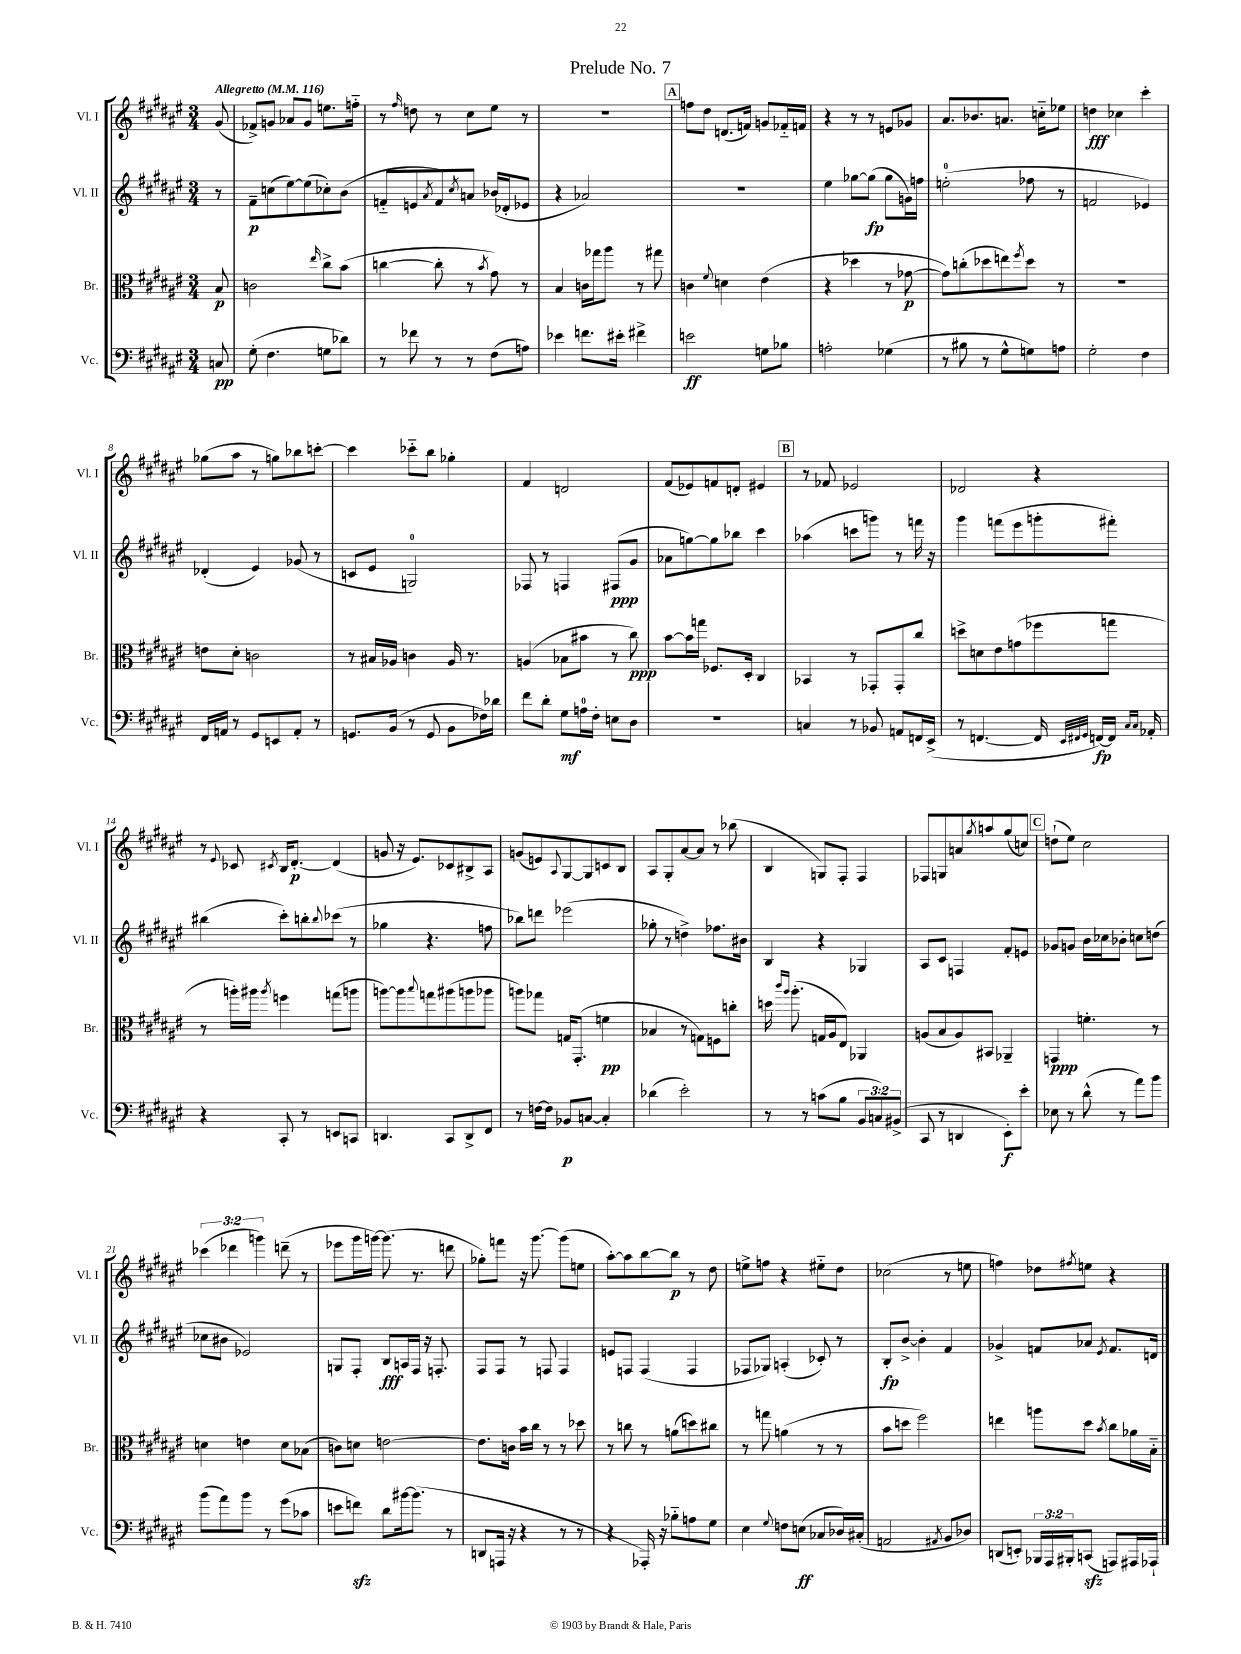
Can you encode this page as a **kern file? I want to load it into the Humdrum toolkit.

**kern	**dynam	**kern	**dynam	**kern	**dynam	**kern	**dynam
*part4	*part4	*part3	*part3	*part2	*part2	*part1	*part1
*staff4	*staff4	*staff3	*staff3	*staff2	*staff2	*staff1	*staff1
*I"Vc.	*	*I"Br.	*	*I"Vl. II	*	*I"Vl. I	*
*I'Vc.	*	*I'Br.	*	*I'Vl. II	*	*I'Vl. I	*
*clefF4	*	*clefC3	*	*clefG2	*	*clefG2	*
*k[f#c#g#d#a#e#]	*	*k[f#c#g#d#a#e#]	*	*k[f#c#g#d#a#e#]	*	*k[f#c#g#d#a#e#]	*
*M3/4	*	*M3/4	*	*M3/4	*	*M3/4	*
*MM116	*	*MM116	*	*MM116	*	*MM116	*
=	=	=	=	=	=	=	=
!	!	!	!	!	!	!LO:TX:a:B:t=Allegretto	!
8Cn/	pp	8B/	p	8r	.	(8g#/	.
=1	=1	=1	=1	=1	=1	=1	=1
(8G#'\	.	2cn\	.	8f#~\L	p	8f-X^/L)	.
4.F#\	.	.	.	(8ccn\	.	8gn/J	.
.	.	.	.	[8ee#\)	.	8a-X/L	.
.	.	.	.	(8ee#\]	.	8g/J	.
.	.	16qqee#/	.	.	.	.	.
8Gn\L	.	8cc#^\L	.	8cc-X'\)	.	8.een\L	.
8d-X\J)	.	(8b\J	.	(8b\J	.	.	.
.	.	.	.	.	.	16ffn\Jk	.
=2	=2	=2	=2	=2	=2	=2	=2
8r	.	[4ccn\	.	8fn/L	.	8r	.
.	.	.	.	.	.	16qqff#/	.
8f-X\	.	.	.	8en/	.	8ddn\	.
.	.	.	.	8qa#/	.	.	.
8r	.	8cc'\]	.	8f/)	.	8r	.
.	.	.	.	8qcc#/	.	.	.
8r	.	8r	.	8an/J	.	8cc#\L	.
.	.	8qb/	.	.	.	.	.
(8F#\L	.	8g#\)	.	(16b-X/LL	.	8ee#\J	.
.	.	.	.	16d-X'/J	.	.	.
8An\J)	.	8r	.	8e-X/J	.	8r	.
=3	=3	=3	=3	=3	=3	=3	=3
4e-X\	.	4B/	.	4r	.	2.r	.
8.fn\L	.	16cn\LL	.	2a-X/)	.	.	.
.	.	16gg-X\J	.	.	.	.	.
.	.	8aa#\J	.	.	.	.	.
16e#X'\Jk	.	.	.	.	.	.	.
4f#X^\	.	8r	.	.	.	.	.
.	.	8gg#X\	.	.	.	.	.
!!LO:REH:place=s1:t=A
=4	=4	=4	=4	=4	=4	=4	=4
2en\	ff	4cn\	.	2.r	.	8ffn\L	.
.	.	.	.	.	.	8dd#\J	.
.	.	8qqf#/	.	.	.	.	.
.	.	4dn\	.	.	.	(8.dn/L	.
.	.	.	.	.	.	16fn/Jk)	.
8Gn\L	.	(4e#\	.	.	.	8gn/L	.
8B-X\J	.	.	.	.	.	16f-X/L	.
.	.	.	.	.	.	16fn/JJ	.
=5	=5	=5	=5	=5	=5	=5	=5
2An'\	.	4r	.	4ee#\	.	4r	.
.	.	4dd-X\	.	[8gg-X\L	.	8r	.
.	.	.	.	(8gg-\J]	fp	8r	.
(4G-X\	.	8r	.	8gg-\L	.	8en/L	.
.	.	[8g-X\	p	16gn\L)	.	8g-X/J	.
.	.	.	.	16ffn\JJ	.	.	.
=6	=6	=6	=6	=6	=6	=6	=6
8r	.	8g-\L])	.	(2een'\	.	8.a#/L	.
8B#X\	.	(8ccn'\	.	.	.	.	.
.	.	.	.	.	.	8.b-X/	.
8r	.	8dd-X\	.	.	.	.	.
8G#^^\L	.	8een\)	.	.	.	8.an/J	.
.	.	8qff#/	.	.	.	.	.
8Gn\)	.	8dd-\J	.	8ff-X\	.	.	.
.	.	.	.	.	.	16ccn\KL	.
8An\J	.	8r	.	8r	.	8ee-X\J	.
=7	=7	=7	=7	=7	=7	=7	=7
2G#'\	.	2.r	.	2fn/	.	4ddn\	fff
.	.	.	.	.	.	4cc-X\	.
4F#\	.	.	.	4e-X/)	.	4ccc#'\	.
!!LO:LB:g=z
=8	=8	=8	=8	=8	=8	=8	=8
16FF#/LL	.	8en\L	.	(4d-X'/	.	(8gg-X\L	.
16AAn/JJ	.	.	.	.	.	.	.
8r	.	8d#'\J	.	.	.	8aa#\J	.
8GG#/L	.	2cn\	.	4e#/)	.	8r	.
8EEn/	.	.	.	.	.	8ggn\L)	.
8AA'/J	.	.	.	(8g-X/	.	8bb-X\	.
8r	.	.	.	8r	.	[8cccn'\J	.
=9	=9	=9	=9	=9	=9	=9	=9
8.GGn/L	.	8r	.	8cn/L	.	4ccc\]	.
.	.	16B#X/LL	.	8e#/J	.	.	.
(16BB/Jk	.	16A-X/JJ	.	.	.	.	.
8r	.	4cn\	.	2Gn/)	.	8ccc-X\L	.
8GG/	.	.	.	.	.	8bb\J	.
8BB\L	.	16A-/	.	.	.	4gg-X'\	.
.	.	8.r	.	.	.	.	.
16F-X\L)	.	.	.	.	.	.	.
16d-X\JJ	.	.	.	.	.	.	.
=10	=10	=10	=10	=10	=10	=10	=10
8f#\L	.	(4An/	.	8F-X/	.	4f#/	.
8d#'\J	.	.	.	8r	.	.	.
8G#\L	mf	8B-X\L	.	4Fn/	.	2dn/	.
16An\L	.	8b#X\J	.	.	.	.	.
16F#'\JJ	.	.	.	.	.	.	.
8En\L	.	8r	.	(8F#X/L	ppp	.	.
8D#\J	.	8cc#\)	ppp	8g#/J	.	.	.
=11	=11	=11	=11	=11	=11	=11	=11
2.r	.	[8b\L	.	8a-X\L	.	(8f#/L	.
.	.	16b\L]	.	[8ggn\)	.	8e-X/)	.
.	.	16ggn\JJ	.	.	.	.	.
.	.	8.F-X/L	.	8gg\]	.	8fn/	.
.	.	.	.	8bb-X\J	.	8dn'/J	.
.	.	16D#'/Jk	.	.	.	.	.
.	.	4C#/	.	4ccc#\	.	4e#X/	.
!!LO:REH:place=s1:t=B
=12	=12	=12	=12	=12	=12	=12	=12
4Cn/	.	4BB-X/	.	(4aa-X\	.	8r	.
.	.	.	.	.	.	8f-X/	.
8r	.	8r	.	8cccn\L	.	2e-X/	.
8BB-X/	.	8GG-X'/L	.	8gggn\J)	.	.	.
8AAn/L	.	8GG-'/	.	8r	.	.	.
16FFn/L	.	8cc#/J	.	16fffn\	.	.	.
(16EE#^/JJ	.	.	.	16r	.	.	.
=13	=13	=13	=13	=13	=13	=13	=13
8r	.	8ddn^\L	.	4ggg#\	.	2d-X/	.
[4.FFn/	.	8dn\	.	.	.	.	.
.	.	8e#\	.	(8fffn\L	.	.	.
.	.	(8gn\	.	8eee#\	.	.	.
16FF/]	.	8ff-X\	.	8gggn'\	.	4r	.
32qqEE#/LLL	.	.	.	.	.	.	.
32qqFF#X/	.	.	.	.	.	.	.
32qqGG#/JJJ	.	.	.	.	.	.	.
[16FFn/LL)	fp	.	.	.	.	.	.
16FF/JJ]	.	8ggn\J	.	8fff#X'\J)	.	.	.
16qqC#/LL	.	.	.	.	.	.	.
16qqC#/JJ	.	.	.	.	.	.	.
16AA-X'/	.	.	.	.	.	.	.
!!LO:LB:g=z
=14	=14	=14	=14	=14	=14	=14	=14
4r	.	8r	.	(4bb#X\	.	8r	.
.	.	.	.	.	.	8qqe#/	.
.	.	16aan'\LL)	.	.	.	8c-X/	.
.	.	16aa#X\JJ	.	.	.	.	.
.	.	8qaa#/	.	.	.	8qc#X/	.
8CC#'/	.	4ffn\	.	8ccc#'\L)	.	16B/KL	.
.	.	.	.	.	.	[8.d#'/J	p
8r	.	.	.	8bbn'\	.	.	.
.	.	.	.	8qqbb/	.	.	.
8EEn/L	.	(8ggn\L	.	(8ccc-X\J	.	(4d#/]	.
8CCn/J	.	8aan\J	.	8r	.	.	.
=15	=15	=15	=15	=15	=15	=15	=15
4.DDn/	.	[8aan\L)	.	4gg-X\	.	8gn/	.
.	.	8aa\]	.	.	.	16r	.
.	.	.	.	.	.	8.e#/L)	.
.	.	8qqbb/	.	.	.	.	.
.	.	8ggn\	.	4.r	.	.	.
8CC#/L	.	(8aa#X\	.	.	.	8c-X/	.
8DD^/	.	8aan\	.	.	.	8B#X^/	.
8FF#/J	.	8aa-X\J	.	8ffn\	.	8A#/J	.
=16	=16	=16	=16	=16	=16	=16	=16
8r	.	8aan\L)	.	8bb-X\L)	.	(8gn/L	.
[16Fn\LL	.	8gg-X\J	.	8dddn\J	.	8en/)	.
16F\JJ]	.	.	.	.	.	.	.
.	.	.	.	.	.	8qqA#/	.
8BB-X/L	p	16Gn/KL	.	(2eee-X\	.	[8G#/	.
.	.	(8.GG#'/J	.	.	.	.	.
[8Cn/J	.	.	.	.	.	8G#/]	.
4C'/]	.	4fn\	pp	.	.	8cn/	.
.	.	.	.	.	.	8B/J	.
=17	=17	=17	=17	=17	=17	=17	=17
(4d-X\	.	4B-X/	.	8gg-X'\	.	8A#/L	.
.	.	.	.	8r	.	8G#'/	.
2e#'\)	.	8r	.	4ddn^\)	.	[8a#/	.
.	.	8Gn\L)	.	.	.	8a#/J]	.
.	.	8Fn\	.	8.ff-X\L	.	8r	.
.	.	8ccn'\J	.	.	.	(8bb-X\	.
.	.	.	.	16b#X\Jk	.	.	.
=18	=18	=18	=18	=18	=18	=18	=18
8r	.	16ddn\	.	4B/	.	4B/	.
.	.	16qqccc#/LL	.	.	.	.	.
.	.	16qqaa#/JJ	.	.	.	.	.
.	.	(8.aa#'\	.	.	.	.	.
8r	.	.	.	.	.	.	.
(8cn\L	.	16Gn/LL	.	4r	.	8Gn/L)	.
.	.	16A#/J	.	.	.	.	.
8B\J	.	8E#/J)	.	.	.	8F#'/J	.
12BB/L	.	4AA-X/	.	4G-X/	.	4F#/	.
12Cn/)	.	.	.	.	.	.	.
(12BB#X^/J	.	.	.	.	.	.	.
=19	=19	=19	=19	=19	=19	=19	=19
8CC#/	.	(8An/L	.	8A#/L	.	8F-X/L	.
8r	.	8B/	.	8c#/J	.	8Gn/	.
4DDn/	.	8A/)	.	4Fn/	.	8an/	.
.	.	.	.	.	.	8qgg#/	.
.	.	8BB#X/J	.	.	.	8aan/	.
8EE#'\L)	f	4AA-X~/	.	8f#'/L	.	(8gg#/	.
8e#'\J	.	.	.	8en/J	.	8ccn/J)	.
!!LO:REH:place=s1:t=C
=20	=20	=20	=20	=20	=20	=20	=20
8E-X\	.	4GGn/	ppp	8g-X/L	.	(8ddn`\L	.
8r	.	.	.	8gn/J	.	8ee#\J)	.
(8d#^^\	.	4.fn'\	.	16b\LL	.	2cc#\	.
.	.	.	.	16cc-X\J	.	.	.
8r	.	.	.	8b-X'\J	.	.	.
8a#\L)	.	.	.	8ccn\L	.	.	.
8b\J	.	8r	.	(8ddn\J	.	.	.
!!LO:LB:g=z
=21	=21	=21	=21	=21	=21	=21	=21
(8b\L	.	4dn\	.	8cc-X\L	.	(6ccc-X\	.
8a#\)	.	.	.	8b#X\J	.	.	.
.	.	.	.	.	.	6ddd-X\	.
8b\J	.	4en\	.	2e-X/)	.	.	.
.	.	.	.	.	.	6gggn\)	.
8r	.	.	.	.	.	.	.
(8g#\L	.	8d\L	.	.	.	(8dddn~\	.
8c-X\J	.	(8B-X\J	.	.	.	8r	.
=22	=22	=22	=22	=22	=22	=22	=22
8en\L	.	8cn\L)	.	8Gn/L	.	8eee-X\L	.
8fnzz\J)	.	8dn\J	.	8F#'/J	.	16ggg#\L	.
.	.	.	.	.	.	[16gggn\JJ)	.
8d#\L	.	[2en\	.	8B/L	fff	(8.ggg\]	.
[16b#X\k	.	.	.	16An/L	.	.	.
(8.b#\J]	.	.	.	16F#/JJ	.	8.r	.
.	.	.	.	16r	.	.	.
.	.	.	.	8.Fn'/	.	.	.
8r	.	.	.	.	.	8dddn\	.
=23	=23	=23	=23	=23	=23	=23	=23
8DDn/L	.	8.e\L]	.	8F#/L	.	8gg-X'\L)	.
16AAAn/Jk	.	.	.	8F#/J	.	8fffn\J	.
16r	.	16cn\Jk	.	.	.	.	.
4r	.	16b\LL	.	8r	.	16r	.
.	.	16cc#\JJ	.	.	.	[8.ggg#\	.
.	.	8r	.	8Fn/	.	.	.
8r	.	8r	.	4F/	.	(8ggg#\L]	.
8r	.	8dd-X\	.	.	.	8een\J	.
=24	=24	=24	=24	=24	=24	=24	=24
4r	.	8r	.	8en/L	.	[8aa#'\L)	.
.	.	8ccn\	.	8Fn/J	.	8aa#\]	.
16AAA-X'/)	.	8r	.	(4F/	.	[8bb\	.
16r	.	.	.	.	.	.	.
8B-X\L	.	(8an\L	.	.	.	8bb\J]	p
8An\	.	8ddn\)	.	4F/	.	8r	.
8G#\J	.	8cc#X\J	.	.	.	8dd#\	.
=25	=25	=25	=25	=25	=25	=25	=25
4E#\	.	8r	.	8F-X/L	.	8een^\L	.
.	.	8ggn\	.	8G-X/J)	.	8ffn\J	.
8qqG#/	.	.	.	.	.	.	.
8Fn\L	.	(4an\	.	(4An'/	.	4r	.
(8En\J	ff	.	.	.	.	.	.
8C-X/L	.	8r	.	8c-X'/)	.	8ee#X\L	.
16D-X/L)	.	8r	.	8r	.	8dd#\J	.
(16C#X'/JJ	.	.	.	.	.	.	.
=26	=26	=26	=26	=26	=26	=26	=26
2AAn/	.	8b\L	.	8B'/L	fp	(2cc-X\	.
.	.	8ddn\J	.	[8b^/J	.	.	.
.	.	2ff#\)	.	4b'\]	.	.	.
8qAA#X/	.	.	.	.	.	.	.
8BB/L	.	.	.	4f#/	.	8r	.
8D-X/J)	.	.	.	.	.	8een\	.
=27	=27	=27	=27	=27	=27	=27	=27
(8DDn/L	.	4een\	.	4g-X^/	.	4ffn\)	.
8EEn'/J)	.	.	.	.	.	.	.
24BBB-X/LL	.	8aan\L	.	8fn/L	.	8dd-X\L	.
24AAA#/	.	.	.	.	.	.	.
24BBB#X'/J	.	.	.	.	.	.	.
.	.	.	.	.	.	8qff#X/	.
(8CCnzz/J	.	8dd#\J	.	8a-X/J	.	8een\J	.
.	.	8qb/	.	8qe#/	.	.	.
8AAAn/L)	.	8cc#\L	.	8.f/L	.	4r	.
16AAA#X/L	.	16a-X\L	.	.	.	.	.
16AAA-X`/JJ	.	16B\JJ	.	16dn/Jk	.	.	.
==	==	==	==	==	==	==	==
*-	*-	*-	*-	*-	*-	*-	*-
